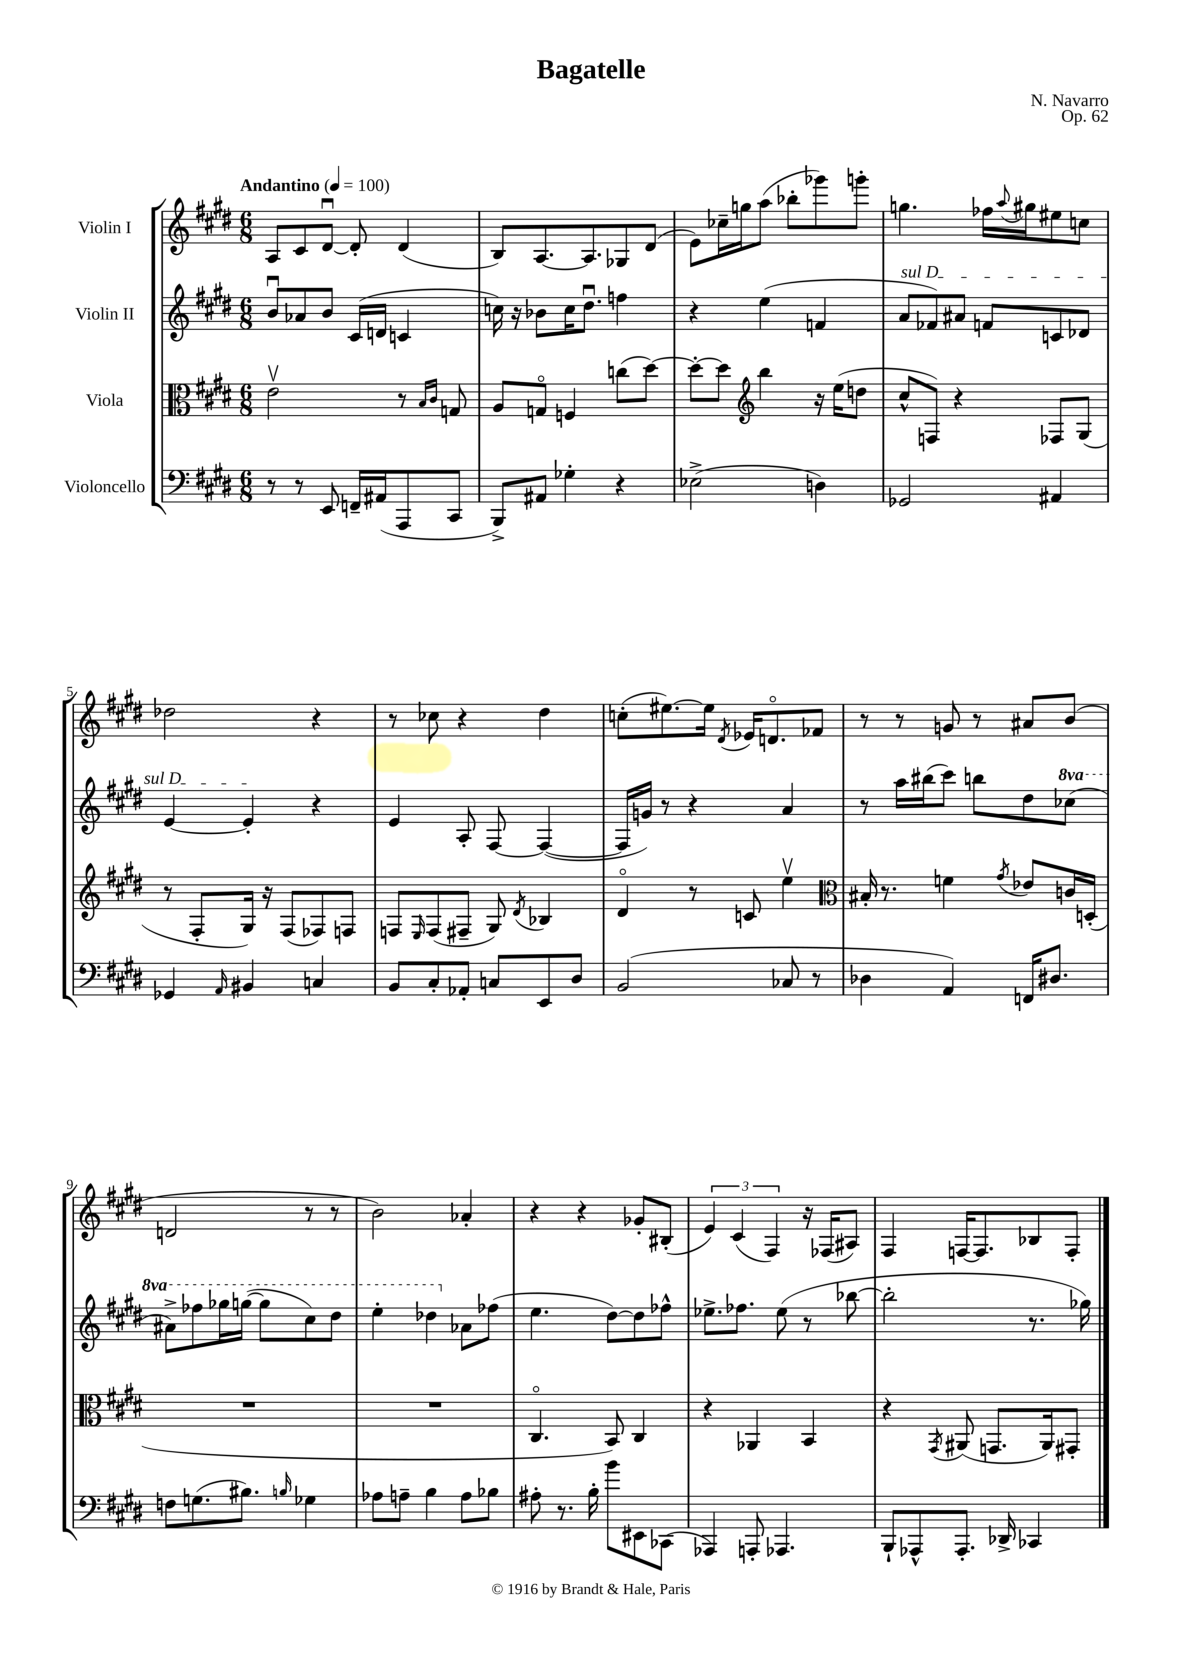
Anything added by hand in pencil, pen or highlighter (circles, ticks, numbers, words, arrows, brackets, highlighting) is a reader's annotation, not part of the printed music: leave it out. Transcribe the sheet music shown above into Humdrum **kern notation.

**kern	**kern	**kern	**kern
*staff4	*staff3	*staff2	*staff1
*clefF4	*clefC3	*clefG2	*clefG2
*k[f#c#g#d#]	*k[f#c#g#d#]	*k[f#c#g#d#]	*k[f#c#g#d#]
*M6/8	*M6/8	*M6/8	*M6/8
*MM100	*MM100	*MM100	*MM100
8r	2ev	8bu	8A
8r	.	8a-	8c#
8EE	.	8b	[8d#u
16FF~	.	(16c#	8d#']
(16AA#	.	16d	.
8AAA	8r	4c	(4d#
.	16qqB	.	.
.	16qqc#	.	.
8CC#	8G	.	.
=	=	=	=
8BBB^)	8A	16cc)	8B)
.	.	16r	.
8AA#	8Go	8b-	[8.A
4G-'	4F	16cc	.
.	.	8.dd#u	8.A]
4r	(8cc	4ff	8G-
.	[8dd#)	.	(8d#
=	=	=	=
(2E-^	8dd#'_	4r	8e)
.	8dd#]	.	16cc-~
.	.	.	16gg
*	*clefG2	*	*
.	4bb	(4ee	(8aa
.	.	.	8bb-'
4D)	16r	4f	8ggg-)
.	(16ee	.	.
.	8dd	.	8ggg'
=	=	=	=
2GG-	8cc#^^	8a	4.gg
.	8F)	8f-)	.
.	4r	8a#	.
.	.	8f	16ff-
.	.	.	8qqaa
.	.	.	16gg#
4AA#	8F-	8c	8ee#
.	(8G#	8d-	8cc
=	=	=	=
4GG-	8r	[4e	2dd-
.	8F#'	.	.
16qqAA	.	.	.
4BB#	16G#)	4e']	.
.	16r	.	.
.	(8F#	.	.
4C	8F-)	4r	4r
.	8F	.	.
=	=	=	=
8BB	8F	4e	8r
.	16qqE	.	.
8C#'	(8F	.	8cc-
8AA-'	8F#~	8A'	4r
8C	8G#)	[8F#	.
.	8qd#	.	.
8EE	4B-	(4F#_	4dd#
8D#	.	.	.
=	=	=	=
(2BB	4d#o	16F#]	(8cc'
.	.	16g)	.
.	.	8r	[8.ee#)
.	8r	4r	.
.	.	.	16ee#]
.	.	.	8qd#
.	8c	.	16e-
.	.	.	8.do
8C-	4eev	4a	.
8r	.	.	8f-
=	=	=	=
*	*clefC3	*	*
4D-	16B#'	8r	8r
.	8.r	.	.
.	.	16aa	8r
.	.	(16bb#	.
4AA)	4f	8ccc#)	8g
.	.	8bb	8r
.	8qg#	.	.
16FF	8e-	8dd#	8a#
8.D#	.	.	.
.	16c	(8ccc-	(8b
.	(16D'	.	.
=	=	=	=
8F	2.r	8aa#^)	2d
(8.G	.	8fff-	.
.	.	16ggg-	.
8.B#)	.	([16ggg	.
.	.	8ggg]	.
16qqB	.	.	.
4G-	.	8ccc#)	8r
.	.	8ddd#	8r
=	=	=	=
8A-	2.r	4eee'	2b)
8A~	.	.	.
4B	.	4ddd-	.
8A	.	8a-	4a-'
8B-	.	(8ff-	.
=	=	=	=
8A#'	4.C#o	4.ee	4r
8.r	.	.	.
.	.	.	4r
16B'	.	.	.
8b	8BB)	[8dd#)	.
8EE#	4C#	8dd#]	8g-'
(8CC-	.	8ff-^^	(8B#'
=	=	=	=
4AAA-)	4r	8.ee-^	6e)
.	.	.	(6c#
.	.	8.ff-	.
8AAA'	4AA-	.	.
.	.	.	6F#)
4.AAA-	.	(8ee-	.
.	4BB	8r	16r
.	.	.	(16F-
.	.	[8bb-	8A#)
=	=	=	=
8BBB`	4r	2bb-']	4F#
8AAA-^^	.	.	.
.	8qGG#	.	.
8.AAA-'	(8AA#	.	[16F
.	.	.	8.F]
.	8.GG	.	.
16DD-^	.	.	.
4CC-	.	8.r	8B-
.	16AA#)	.	.
.	8GG#'	.	8F'
.	.	16gg-)	.
==	==	==	==
*-	*-	*-	*-
